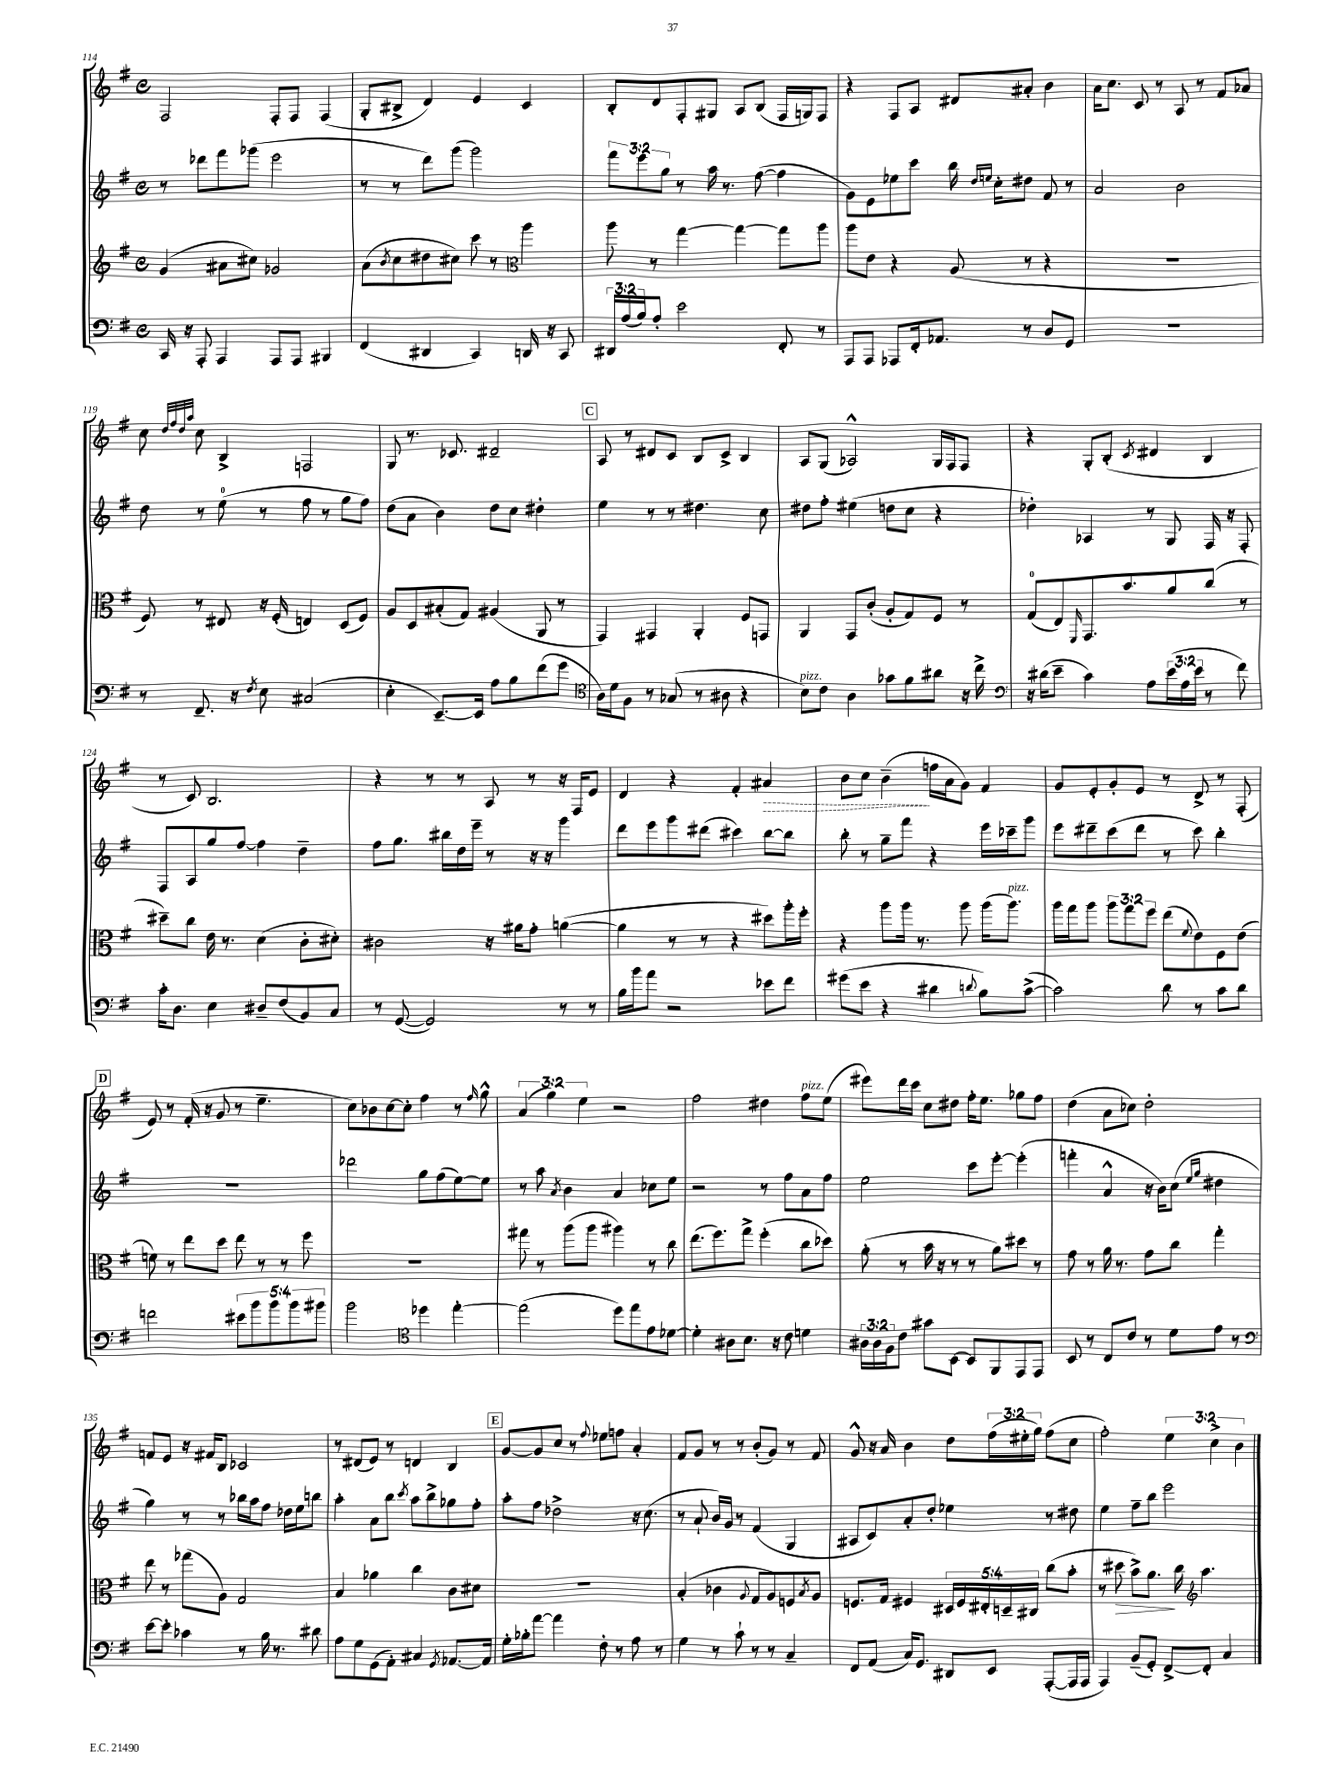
<<
\new StaffGroup <<
\new Staff = "s0" {
    \clef treble \key g \major \defaultTimeSignature \time 4/4 \override Staff.TupletNumber.text = #tuplet-number::calc-fraction-text
    fis2 fis8-. fis8 fis4( |
    g8-. bis8-> d'4) e'4 c'4 |
    b8-. d'8 fis8-. gis8 a8 b8( fis16 g16) fis8 |
    r4 fis8 a8 dis'8 ais'8-. b'4 |
    a'16 c''8. c'8 r8 a8 r8 fis'8 aes'8 |
    c''8 \grace { d''32 fis''32 d''32 a''32 } c''8 b4-> f2 |
    g8 r8. ces'8. dis'2-- |
    \mark \markup { \box "C" } a8 r8 dis'8 c'8 b8 c'8-> b4 |
    a8 g8( aes2-^) g16 fis16 fis8 |
    r4 g8-. b8-.( \acciaccatura { c'8 } dis'4 b4 |
    r8 c'8) b2. |
    r4 r8 r8 a8 r8 r16 fis16 e'8 |
    d'4 r4 fis'4-. \once \override Hairpin.style = #'dashed-line ais'4\> |
    b'8 c''8 b'4--\!( f''16 a'16 g'8) fis'4 |
    g'8 e'8-. g'8-. e'8 r8 d'8-> r8 fis8-.( |
    \mark \markup { \box "D" } e'8) r8 fis'16-.( r16 g'8 r8 e''4.-- |
    c''8) bes'8 c''8~ c''8-. fis''4 r8 \grace { fis''16 } g''8-^ |
    \tuplet 3/2 { a'4( g''4) e''4 } r2 |
    fis''2 dis''4 fis''8^\markup { \italic "pizz." } e''8( |
    eis'''8) d'''16 c'''16 c''8 dis''8 fis''16-. e''8. ges''8 fis''8 |
    d''4( a'8 ces''8) d''2-. |
    f'8 e'8 r16 fis'16 b8 ces'2 |
    r8 dis'8( e'8) r8 d'4 b4 |
    \mark \markup { \box "E" } g'8~ g'8 c''8 r8 \appoggiatura { fis''8 } ees''8 f''8 a'4-. |
    fis'8 g'8 r8 r8 b'8-.( g'8) r8 fis'8 |
    g'8-^ r16 a'16 b'4 d''8 \tuplet 3/2 { fis''16( eis''16-. g''16) } fis''8( c''8 |
    fis''2-.) \tuplet 3/2 { e''4 c''4-> b'4 } \bar "|." |
}
\new Staff = "s1" {
    \clef treble \key g \major \defaultTimeSignature \time 4/4 \override Staff.TupletNumber.text = #tuplet-number::calc-fraction-text
    r8 des'''8 fis'''8 ges'''8( e'''2 |
    r8 r8 d'''8) g'''8( g'''2) |
    \tuplet 3/2 { fis'''8 e'''8 g''8 } r8 a''16 r8. fis''8~( fis''4 |
    g'8) e'8 ees''8 c'''8 b''16 \grace { d''16 e''16 } c''16-. dis''8 fis'8 r8 |
    a'2 b'2 |
    d''8 r8 e''8-0( r8 fis''8 r8 g''8 fis''8) |
    d''8( a'8 b'4) d''8 c''8 dis''4-. |
    \mark \markup { \box "C" } e''4 r8 r8 dis''4. c''8 |
    dis''8 fis''8-. eis''4( d''8 c''8 r4 |
    des''4-.) aes4 r8 g8 fis16 r16 fis8-. |
    fis8 a8 g''8 fis''8~ fis''4 d''4-- |
    fis''8 g''8. bis''16 d''16 e'''16-- r8 r16 r16 g'''4 |
    d'''8 e'''8 g'''8 dis'''8( cis'''4) b''8~ b''8 |
    b''8-. r8 g''8-- fis'''8 r4 e'''16 ces'''16-- g'''8 |
    e'''8 dis'''8-- c'''8( dis'''8 r8 c'''8) b''4-. |
    \mark \markup { \box "D" } R1 |
    des'''2 g''8 fis''8( e''8~) e''8 |
    r8 a''8 \acciaccatura { a'8 } b'4 a'4 ces''8 e''8 |
    r2 r8 fis''8 a'8 fis''8 |
    e''2 c'''8 e'''8~-. e'''4-.( |
    f'''4-. a'4-^ r16 b'16) c''8( \grace { e''16 g''16 } dis''4 |
    g''4) r8 r8 bes''16 a''16 fis''8 des''16 e''16 b''8 |
    a''4-. a'8 b''8 \acciaccatura { c'''8 } a''8 b''8-> ges''8 fis''8-. |
    \mark \markup { \box "E" } a''8-. fis''8 des''2-> r16 c''8.( |
    r8 a'8-! b'16) g'16 r8 fis'4( g4 |
    ais8 c'8) a'8-. d''8-. ees''4 r8 dis''8 |
    e''4 fis''8-- b''8 e'''2 \bar "|." |
}
\new Staff = "s2" {
    \clef treble \key g \major \defaultTimeSignature \time 4/4 \override Staff.TupletNumber.text = #tuplet-number::calc-fraction-text
    g'4( ais'8 cis''8) ges'2 |
    a'8( \acciaccatura { b'8 } c''8 dis''8 cis''8) c'''8 r8 \clef alto a''4 |
    a''8 r8 g''4~ g''4~ g''8 a''8 |
    a''8 e'8 r4 a8( r8 r4 |
    R1 |
    fis8) r8 eis8 r16 fis16-.( e4) d8( fis8) |
    a8 d8 bis8-.( g8) ais4( a,8 r8 |
    \mark \markup { \box "C" } g,4) gis,4 a,4-. fis8 g,8 |
    a,4 g,8 c'8-.( a8-. g8) fis8 r8 |
    g8-0( e8) \grace { fis,16 } g,8. b'8. a'8 c''8( r8 |
    dis''8--) c''8 e'16 r8. d'4( c'8-. dis'8-.) |
    cis'2 r16 ais'16 g'8-. a'4~( |
    a'4 r8 r8 r4 dis''8) a''16-. fis''16-. |
    r4 a''8 a''16 r8. a''8 a''16( a''8.^\markup { \italic "pizz." }) |
    a''16 g''16 a''8 \tuplet 3/2 { a''8 g''8 fis''8 } e''8( \appoggiatura { fis'8 } e'8) fis8 e'8( |
    \mark \markup { \box "D" } f'8) r8 e''8 d''8 e''8 r8 r8 fis''8 |
    R1 |
    gis''8 r8 a''8( a''8 ais''4) r8 c''8 |
    e''8.( fis''8.) g''8-> fis''4-.( c''8 des''8) |
    a'8-.( r8 b'16 r16 r8 r8 a'8) dis''8 r8 |
    g'8 r8 a'16 r8. g'8 c''8 g''4-. |
    e''8 r8 ges''8( a8) g2 |
    b4 aes'4 c''4 c'8 dis'8 |
    \mark \markup { \box "E" } R1 |
    b4-.( ces'4 \appoggiatura { a8 } g8 a8) f8 \acciaccatura { b8 } a8 |
    f8. g16 fis4 \tuplet 5/4 { dis16 fis16 eis16-. d16-- cis16 } c''8( b'8-. |
    r8 dis''8\> b'8->) a'8.\! c''16 \clef treble a''4. \bar "|." |
}
\new Staff = "s3" {
    \clef bass \key g \major \defaultTimeSignature \time 4/4 \override Staff.TupletNumber.text = #tuplet-number::calc-fraction-text
    c,16 r16 a,,8-. a,,4 a,,8 a,,8 bis,,4 |
    fis,4( dis,4 c,4) d,16 r16 c,8 |
    \tuplet 3/2 { dis,16 a16( b16) } a8-. e'2 fis,8-. r8 |
    a,,8 a,,8 aes,,8 fis,16-. aes,8. r8 d8 g,8 |
    R1 |
    r8 fis,8.-- r16 \acciaccatura { fis8 } e8 cis2( |
    e4-. e,8.~--) e,16 a8 b8 fis'8( g'8 |
    \mark \markup { \box "C" } \clef tenor a16) d'16 fis8 r8 ges8( r8 ais8 r4 |
    b8^\markup { \italic "pizz." }) c'8 a4 ges'8 fis'8 ais'8 r16 c''16-> |
    \clef bass r16 dis'16( e'8-- c'4) a8 \tuplet 3/2 { e'16( a16 e'16 } r8 fis'8) |
    c'16-. d8. e4 dis8-- fis8( b,8) c8 |
    r8 g,8~( g,2) r8 r8 |
    b16 b'16 a'8 r2 ees'8 fis'8 |
    gis'8( e'8 r4 dis'4 \appoggiatura { d'8 } b8) c'8~->( |
    c'2) d'8 r8 c'8 d'8 |
    \mark \markup { \box "D" } f'2 \tuplet 5/4 { eis'8 b'8 b'8 b'8 bis'8 } |
    b'2 \clef tenor des''4 e''4~-. |
    e''2( d''8) e''8 e'8 des'8~ |
    des'4-. ais8 b8. r16 c'8 d'4 |
    \tuplet 3/2 { ais16 ais16 fis16 } c'8 gis'8 b,8~ b,8 fis,8 e,8 e,8 |
    b,8 r8 c8 c'8 r8 d'8 e'8 r8 |
    \clef bass e'8~ e'8-. ces'4 r8 b16 r8. dis'8 |
    a8 g8 g,8( a,8-.) cis4 \acciaccatura { g,8 } aes,8.~ aes,16 |
    \mark \markup { \box "E" } g16-. bes16-. a'8~ a'4 fis8-. r8 a8 r8 |
    g4 r8 c'8-! r8 r8 c4-- |
    fis,8 a,8( c16) g,8. dis,8 e,8 a,,8~-.( a,,16 a,,16 |
    a,,4) b,8--( g,8-.) fis,8~-> fis,8-. c4 \bar "|." |
}
>>
>>
\layout { \context { \Score currentBarNumber = #114 } }
